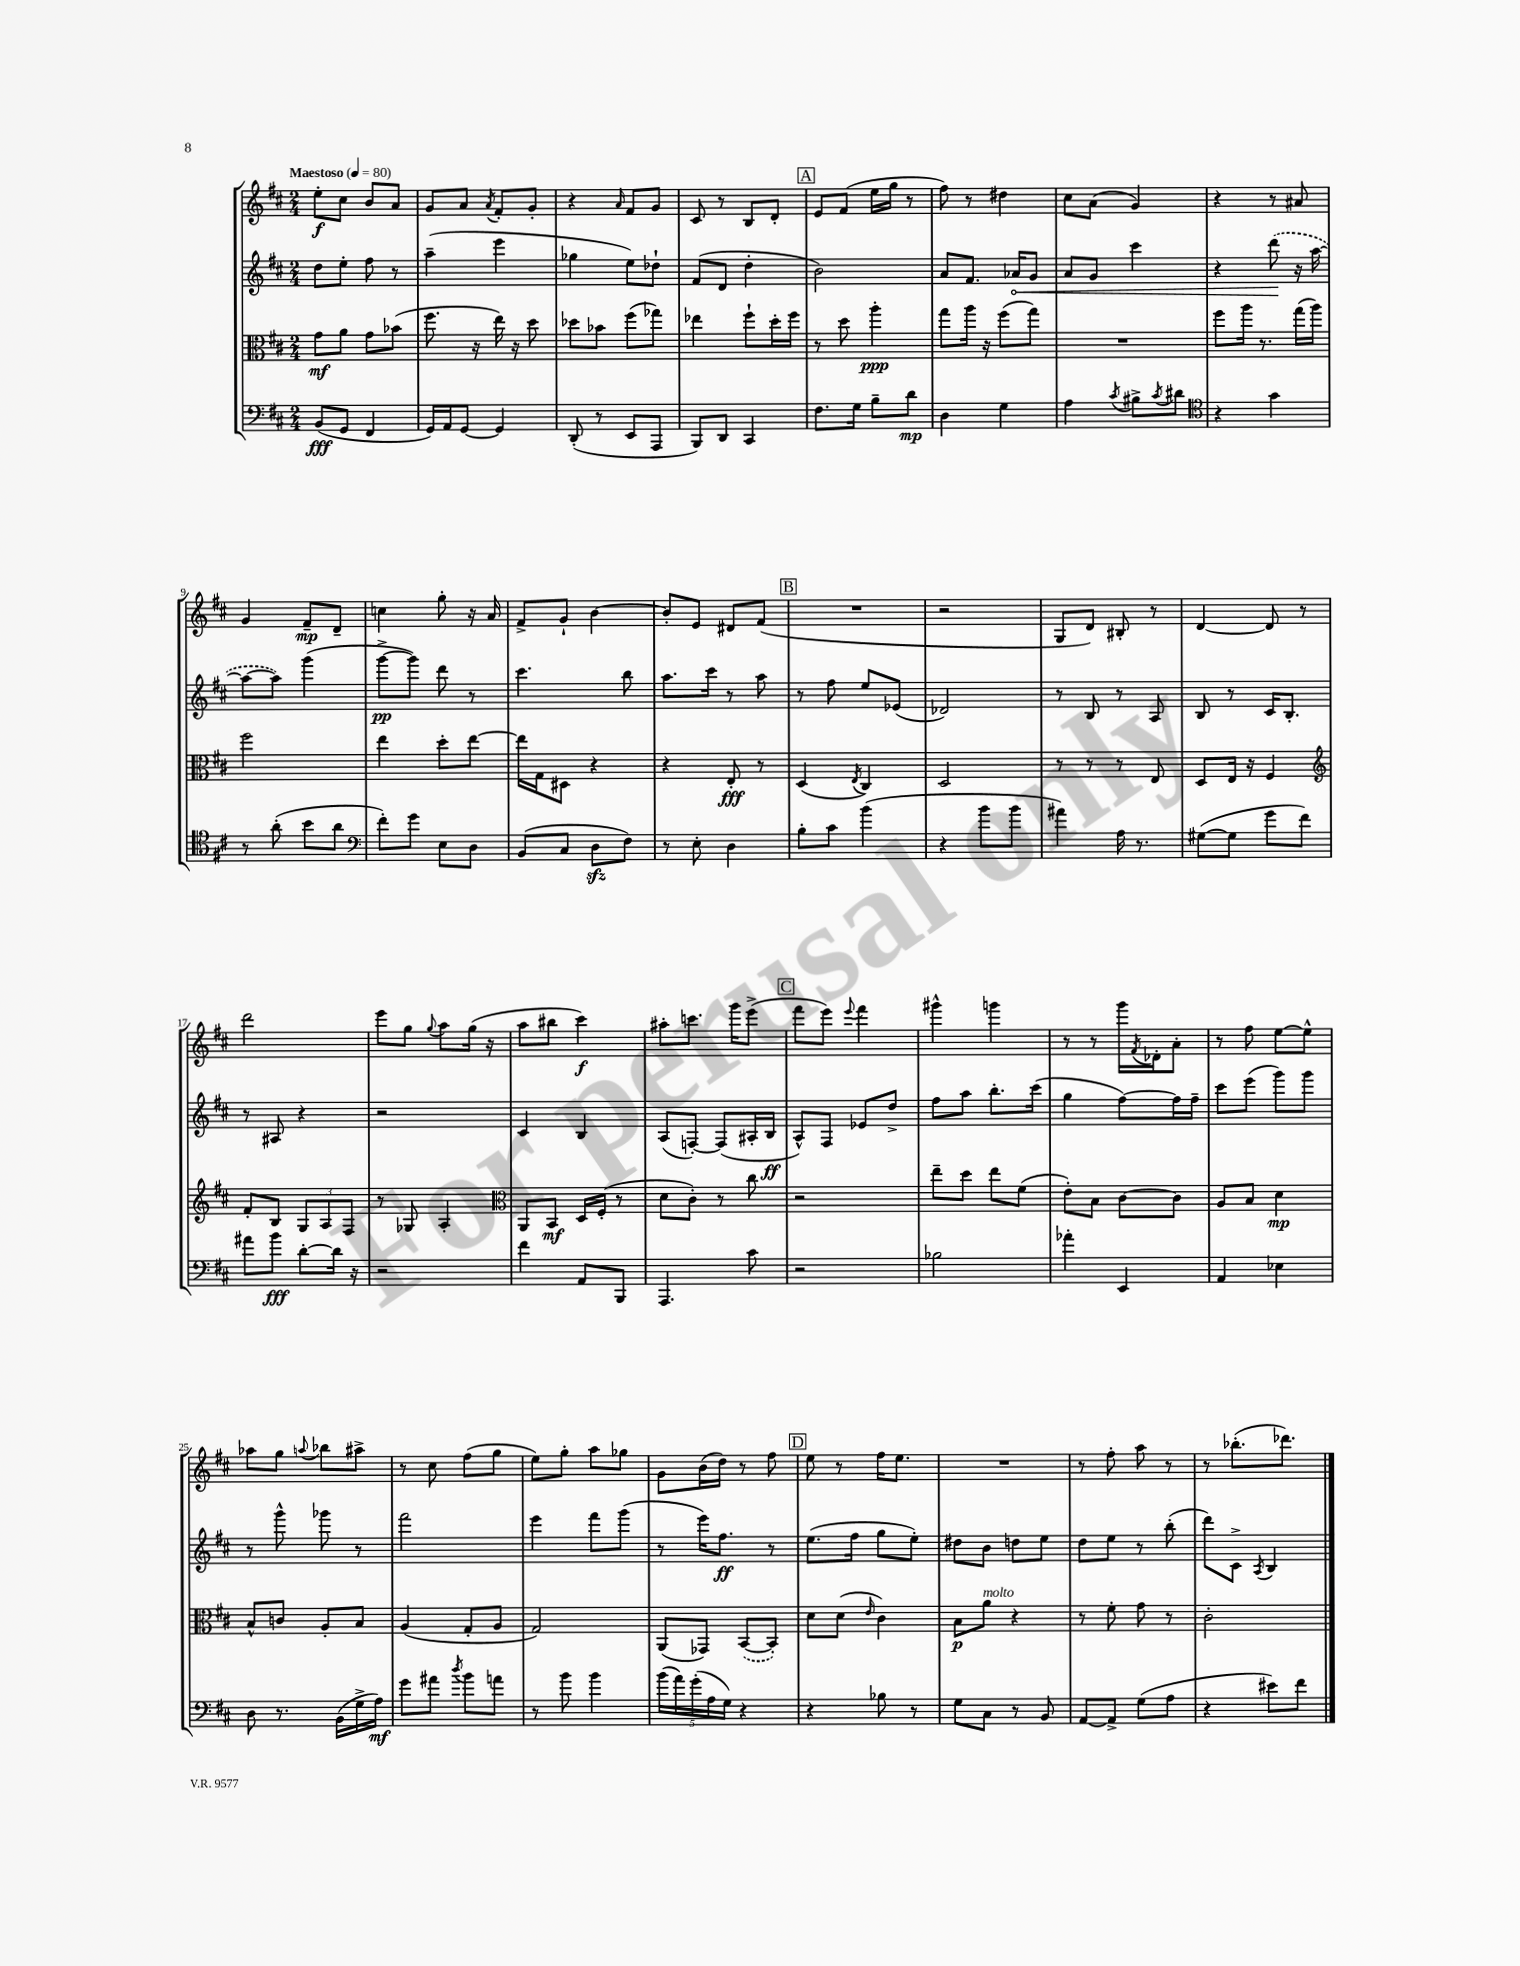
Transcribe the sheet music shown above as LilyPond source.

<<
\new StaffGroup <<
\new Staff = "s0" {
    \clef treble \key d \major \numericTimeSignature \time 2/4 \tempo "Maestoso" 4 = 80
    e''8-.\f cis''8 b'8 a'8 |
    g'8 a'8 \acciaccatura { a'8 } fis'8-. g'8-. |
    r4 \grace { a'16 } fis'8 g'8 |
    cis'8 r8 b8 d'8-. |
    \mark \markup { \box "A" } e'8 fis'8( e''16 g''16 r8 |
    fis''8) r8 dis''4 |
    cis''8 a'8( g'4) |
    r4 r8 ais'8 |
    g'4 fis'8--\mp d'8-- |
    c''4 g''8-. r16 a'16 |
    fis'8-> g'8-! b'4~ |
    b'8-. e'8 dis'8 fis'8( |
    \mark \markup { \box "B" } R2 |
    r2 |
    g8 d'8) bis8-. r8 |
    d'4~ d'8 r8 |
    d'''2 |
    e'''8 g''8 \appoggiatura { g''8 } a''8 g''16( r16 |
    a''8 bis''8 cis'''4\f) |
    ais''8-. c'''8. g'''16 e'''8->( |
    \mark \markup { \box "C" } fis'''8 e'''8) \appoggiatura { e'''8 } fis'''4 |
    gis'''4-^ g'''4 |
    r8 r8 g'''16 \acciaccatura { fis'8 } des'16-. a'8-. |
    r8 fis''8 e''8~ e''8-^ |
    aes''8 g''8 \appoggiatura { a''8 } bes''8 ais''8-> |
    r8 cis''8 fis''8( g''8 |
    e''8) g''8-. a''8 ges''8 |
    g'8 b'16( d''16) r8 fis''8 |
    \mark \markup { \box "D" } e''8 r8 fis''16 e''8. |
    R2 |
    r8 fis''8-. a''8 r8 |
    r8 bes''8.-.( des'''8.) \bar "|." |
}
\new Staff = "s1" {
    \clef treble \key d \major \numericTimeSignature \time 2/4
    d''8 e''8-. fis''8 r8 |
    a''4--( e'''4 |
    ges''4 e''8) des''8-! |
    fis'8( d'8 d''4-. |
    \mark \markup { \box "A" } b'2) |
    a'8 fis'8. \once \override Hairpin.circled-tip = ##t aes'16\< g'8 |
    a'8 g'8 cis'''4 |
    r4 \once \slurDashed d'''8\!( r16 a''16~ |
    a''8~ a''8) g'''4( |
    g'''8~->\pp g'''8) d'''8 r8 |
    cis'''4. b''8 |
    a''8. cis'''16 r8 a''8 |
    \mark \markup { \box "B" } r8 fis''8 e''8 ees'8( |
    des'2) |
    r8 b8 r8 a8 |
    b8 r8 cis'16 b8.-. |
    r8 ais8 r4 |
    r2 |
    cis'4 b4 |
    a8( f8~-.) f8( ais16-. b16\ff |
    \mark \markup { \box "C" } a8-^) fis8 ees'8 d''8-> |
    fis''8 a''8 b''8.-. cis'''16( |
    g''4 fis''8~) fis''16 fis''16-- |
    cis'''8 e'''8( g'''8) g'''8 |
    r8 g'''8-^ ges'''8 r8 |
    fis'''2 |
    e'''4 fis'''8 g'''8( |
    r8 e'''16) fis''8.\ff r8 |
    \mark \markup { \box "D" } e''8.( fis''16 g''8 e''8-.) |
    dis''8 b'8 d''8 e''8 |
    d''8 e''8 r8 b''8-.( |
    d'''8) cis'8-> \acciaccatura { a8 } b4 \bar "|." |
}
\new Staff = "s2" {
    \clef alto \key d \major \numericTimeSignature \time 2/4
    g'8\mf a'8 g'8 bes'8( |
    fis''8. r16 e''16) r16 d''8 |
    des''8 bes'8 fis''8( ges''8) |
    ees''4 fis''8-! d''16-. fis''16 |
    \mark \markup { \box "A" } r8 d''8 a''4-.\ppp |
    g''8 a''16 r16 fis''8( g''8) |
    R2 |
    fis''8 a''16 r8. g''16( a''16) |
    fis''2 |
    e''4 d''8-. e''8~ |
    e''16 g16 dis8 r4 |
    r4 e8-.\fff r8 |
    \mark \markup { \box "B" } d4( \acciaccatura { e8 } cis4) |
    d2 |
    r8 r8 r8 e8 |
    d8 e16 r16 fis4 |
    \clef treble fis'8-. b8 \tuplet 3/2 { g8 a8 fis8 } |
    r8 ges8 a4-. |
    \clef alto a,8 b,8\mf d16 fis16-.( r8 |
    d'8 cis'8-.) r8 cis''8 |
    \mark \markup { \box "C" } r2 |
    e''8-- d''8 e''8 fis'8( |
    e'8-.) b8 cis'8~ cis'8 |
    a8 b8 d'4\mp |
    b8-^ c'8 a8-. b8 |
    a4( g8-. a8 |
    g2) |
    a,8( ges,8) \once \slurDashed b,8~( b,8-.) |
    \mark \markup { \box "D" } d'8 d'8( \grace { e'16 } cis'4) |
    b8\p a'8^\markup { \italic "molto" } r4 |
    r8 fis'8-. g'8 r8 |
    cis'2-. \bar "|." |
}
\new Staff = "s3" {
    \clef bass \key d \major \numericTimeSignature \time 2/4
    b,8\fff( g,8 fis,4 |
    g,16) a,16 g,8~ g,4 |
    d,8-.( r8 e,8 a,,8 |
    b,,8) d,8 cis,4 |
    \mark \markup { \box "A" } fis8. g16 b8-- d'8\mp |
    d4 g4 |
    a4 \acciaccatura { cis'8 } bis8-> \acciaccatura { cis'8 } dis'8 |
    \clef tenor r4 g'4 |
    r8 a'8-.( b'8 a'8 |
    \clef bass fis'8-.) g'8 e8 d8 |
    b,8( cis8 d8\sfz fis8) |
    r8 e8-. d4 |
    \mark \markup { \box "B" } b8-. cis'8 b'4( |
    r4 b'8 b'8 |
    ais'4) a16 r8. |
    gis8~( gis8 g'8 fis'8) |
    ais'8 b'8\fff d'8~-. d'16 r16 |
    r2 |
    fis'4 a,8 b,,8 |
    a,,4. cis'8 |
    \mark \markup { \box "C" } r2 |
    bes2 |
    aes'4-. e,4 |
    a,4 ees4 |
    d8 r8. b,16( g16-> a16\mf) |
    g'8 ais'8 \acciaccatura { d''8 } b'8 a'8 |
    r8 b'8 b'4 |
    \tuplet 5/4 { b'16( a'16) g'16-.( a16 g16) } r4 |
    \mark \markup { \box "D" } r4 bes8 r8 |
    g8 cis8 r8 b,8 |
    a,8~ a,8-> g8( a8 |
    r4 eis'8) fis'8 \bar "|." |
}
>>
>>
